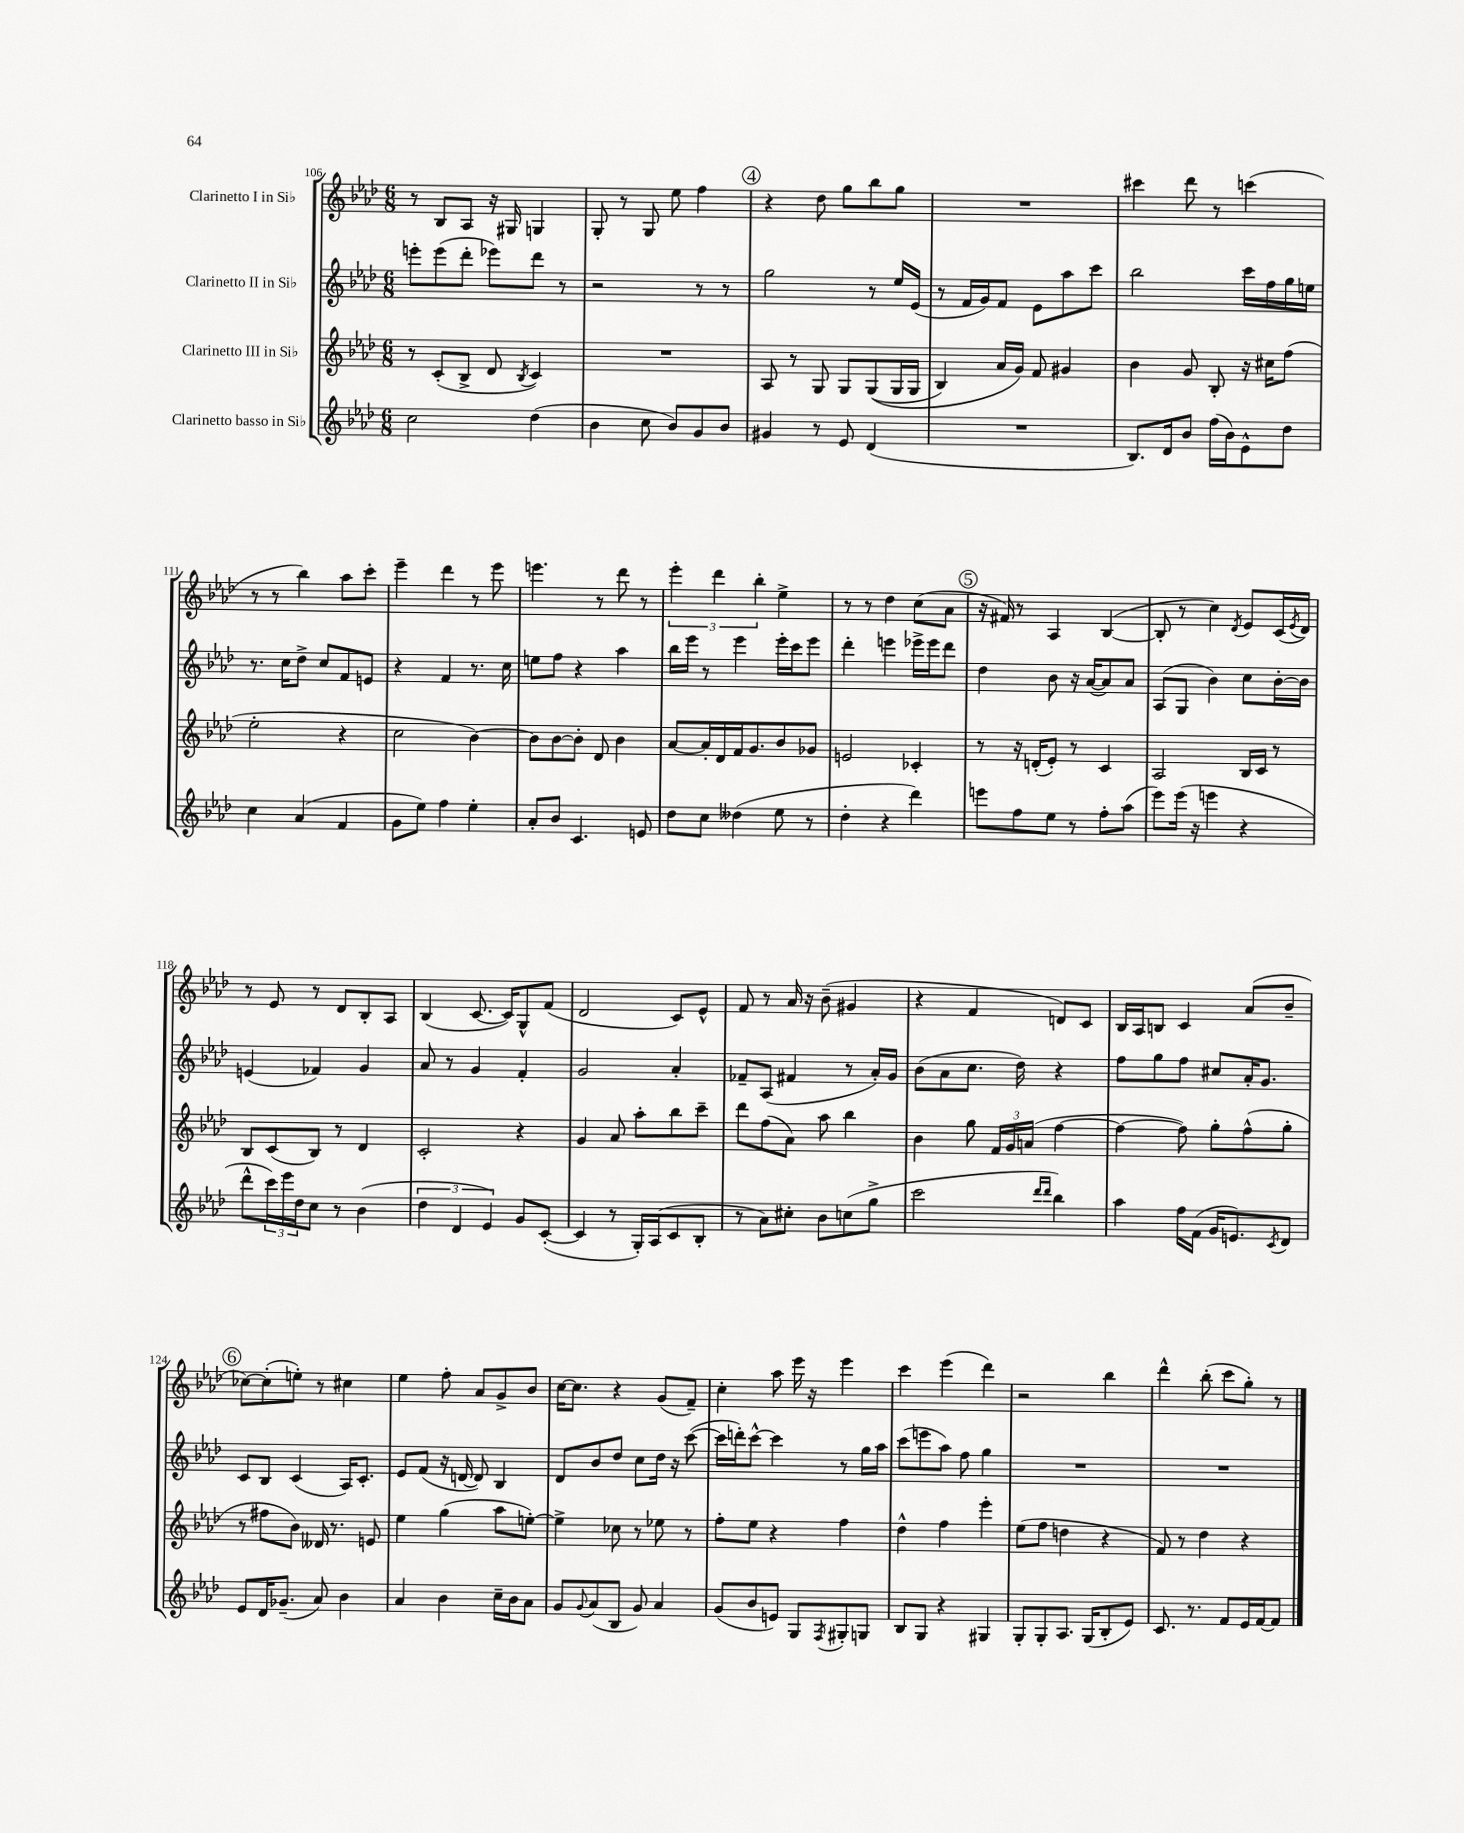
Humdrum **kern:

**kern	**kern	**kern	**kern
*staff4	*staff3	*staff2	*staff1
*clefG2	*clefG2	*clefG2	*clefG2
*k[b-e-a-d-]	*k[b-e-a-d-]	*k[b-e-a-d-]	*k[b-e-a-d-]
*M6/8	*M6/8	*M6/8	*M6/8
2cc	8r	8eee'	8r
.	(8c'	(8eee	8B-
.	8B-^	8ddd-'	8A-
.	8d-	8eee-)	16r
.	.	.	16G#
.	8qB-	.	.
(4dd-	4c)	8ddd-	4G
.	.	8r	.
=	=	=	=
4b-	2.r	2r	8G'
.	.	.	8r
8cc	.	.	8G
8b-)	.	.	8ee-
8g	.	8r	4ff
8b-	.	8r	.
=	=	=	=
4g#	8A-	2gg	4r
.	8r	.	.
8r	8G	.	8dd-
8e-	8G	.	8gg
(4d-	&((8G	8r	8bb-
.	16G	16ee-	8gg
.	16G	(16e-	.
=	=	=	=
2.r	4B-)	8r	2.r
.	.	16f	.
.	.	16g)	.
.	16a-	8f	.
.	16g&)	.	.
.	8f	8e-	.
.	4g#	8aa-	.
.	.	8ccc	.
=	=	=	=
8.B-)	4b-	2bb-	4ccc#
16d-	.	.	.
8b-	8g	.	8ddd-
(16ff	8B-'	.	8r
16b-)	.	.	.
8e-^^	16r	16ccc	(4ccc
.	16cc#	16ff	.
8dd-	(8ff	16gg	.
.	.	16ee	.
=	=	=	=
4cc	2ee-'	8.r	8r
.	.	.	8r
.	.	16cc	.
(4a-	.	8dd-^	4bb-)
.	.	8cc	.
4f	4r	8f	8aa-
.	.	8e	8ccc'
=	=	=	=
8g	2cc	4r	4eee-~
8ee-)	.	.	.
4ff	.	4f	4ddd-
4ee-'	[4b-)	8.r	8r
.	.	.	8eee-
.	.	16cc	.
=	=	=	=
8a-'	8b-]	8ee	4.eee
8b-	[8b-	8ff	.
4.c	8b-']	4r	.
.	8d-	.	8r
.	4b-	4aa-	8ddd-
8e	.	.	8r
=	=	=	=
8dd-	[8a-	16bb-	6eee-'
.	.	16eee-	.
8cc	16a-']	8r	.
.	.	.	6ddd-
.	16d-	.	.
(4dd--	16f	4eee-	.
.	8.g	.	.
.	.	.	6bb-'
8ee-	8b-	16eee-'	4ee-^
.	.	16ccc	.
8r	8g-	8eee-	.
=	=	=	=
4dd-'	2e	4ddd-'	8r
.	.	.	8r
4r	.	4eee	4dd-
4ddd-)	4c-'	16eee-^	(8cc
.	.	16eee-	.
.	.	8ddd-	8a-
=	=	=	=
8eee	8r	4dd-	16r
.	.	.	16f#)
8ff	16r	.	8r
.	(16d'	.	.
8ee-	8e-')	8b-	4A-
8r	8r	16r	.
.	.	([16a-	.
8ff'	4c	8a-])	([4B-
(8aa-	.	8a-	.
=	=	=	=
8eee-)	2A-	(8A-	8B-']
(16eee-	.	8G	8r
16r	.	.	.
4eee	.	4b-)	4cc)
.	.	.	8qd-
4r	16B-	8cc	8e-
.	16c	.	.
.	8r	[16b-'	(16c
.	.	.	8qe-
.	.	16b-]	16d-)
=	=	=	=
8ddd-^^	8B-	(4e	8r
24ccc)	(8c	.	8e-
24eee-	.	.	.
24dd-	.	.	.
8cc	8B-)	4f-)	8r
8r	8r	.	8d-
(4b-	4d-	4g	8B-'
.	.	.	8A-
=	=	=	=
6dd-	2c'	8a-	(4B-
.	.	8r	.
6d-	.	.	.
.	.	4g	[8.c
6e-)	.	.	.
.	.	.	16c])
8g	4r	4f'	8G^^
([8c'	.	.	(8f
=	=	=	=
4c]	4g	2g	2d-
8r	8a-	.	.
16G')	8aa-'	.	.
(16A-	.	.	.
8c	8bb-	4a-'	8c)
8B-'	8ccc~	.	8e-^^
=	=	=	=
8r	8ddd-	8f-~	8f
8a-)	(8ff	(8A-	8r
8cc#'	8a-)	4f#	16a-
.	.	.	16r
8b-	8aa-	.	(8b-~
(8cc	4bb-	8r	4g#
8gg^	.	16a-')	.
.	.	16g	.
=	=	=	=
2ccc	4b-	(8b-	4r
.	.	8a-	.
.	8gg	8.cc	4f
.	24f	.	.
.	24g	.	.
.	.	16dd-)	.
.	(24a	.	.
16qqddd-	.	.	.
16qqddd-	.	.	.
4bb-)	[4ff	4r	8d)
.	.	.	8c
=	=	=	=
4aa-	4ff_	8ff	16B-
.	.	.	16A-
.	.	8gg	8B
16ff	8ff])	8ff	4c
(16f	.	.	.
16g	8gg'	8cc#	.
8.e)	.	.	.
.	(8ff^^	16a-'	(8a-
.	.	8.g	.
8qc	.	.	.
8d-	8gg'	.	8b-~
=	=	=	=
8e-	8r	8c	[8cc-)
16d-	8ff#	8B-	(8cc-']
(8.g-~	.	.	.
.	8b-)	(4c	8ee')
8a-)	16d--	.	8r
.	8.r	.	.
4b-	.	16A-)	4cc#
.	.	8.c'	.
.	8e	.	.
=	=	=	=
4a-	4ee-	8e-	4ee-
.	.	(8f	.
4b-	(4gg	16r	8ff'
.	.	[16d	.
.	.	8d])	8a-
16cc~	8aa-	4B-	8g^
16b-	.	.	.
8a-	[8ee')	.	8b-
=	=	=	=
8g	4ee^]	8d-	[16cc
.	.	.	8.cc]
8qqg	.	.	.
(8a-	.	8b-	.
8B-	8cc-	8dd-	4r
8g)	8r	8cc	.
4a-	8ee-	16dd-	(8g
.	.	16r	.
.	8r	([8ccc	8f~)
=	=	=	=
(8g	8ff'	16ccc]	4cc'
.	.	16ddd')	.
8b-	8ee-	[8ccc^^	.
8e)	4r	4ccc]	8aa-
8G	.	.	16eee-
.	.	.	16r
8qF	.	.	.
8G#'	4ff	8r	4eee-
8G	.	16gg	.
.	.	16aa-	.
=	=	=	=
8B-	4dd-^^	(8ccc	4ccc
8G	.	8eee	.
4r	4ff	8aa-)	(4eee-
.	.	8ff	.
4G#	4eee-'	4gg	4ddd-)
=	=	=	=
8G'	(8ee-	2.r	2r
8G'	8ff	.	.
8.A-	4dd	.	.
(16G	.	.	.
8B-'	4r	.	4bb-
8e-)	.	.	.
=	=	=	=
8.c	8f)	2.r	4ddd-^^
.	8r	.	.
8.r	.	.	.
.	4dd-	.	(8bb-'
8f	.	.	8ccc
16e-	4r	.	8gg')
[16f	.	.	.
8f]	.	.	8r
==	==	==	==
*-	*-	*-	*-
